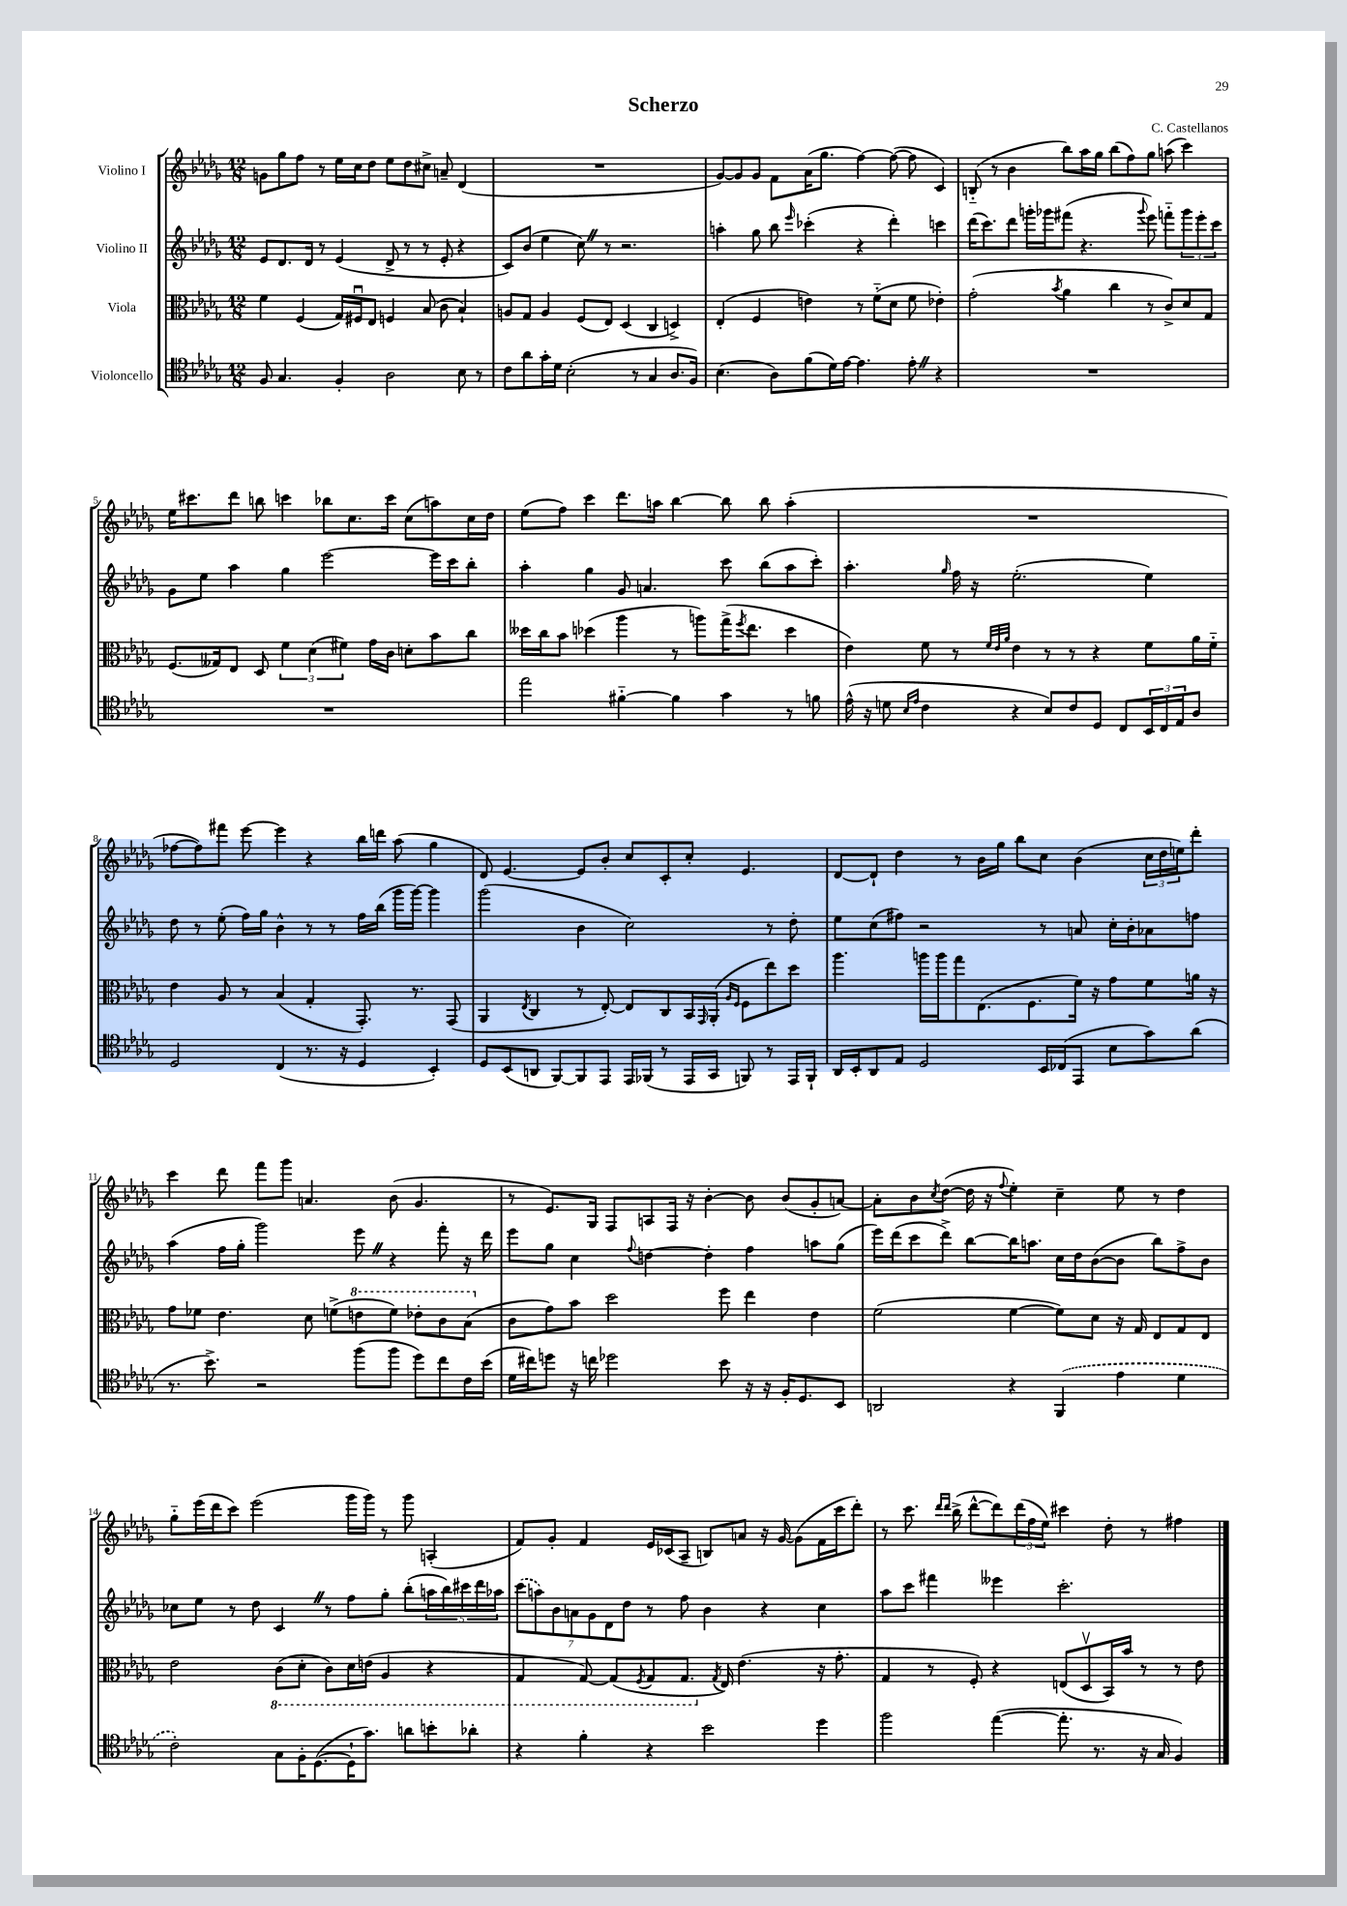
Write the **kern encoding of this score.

**kern	**kern	**kern	**kern
*staff4	*staff3	*staff2	*staff1
*clefC4	*clefC3	*clefG2	*clefG2
*k[b-e-a-d-g-]	*k[b-e-a-d-g-]	*k[b-e-a-d-g-]	*k[b-e-a-d-g-]
*M12/8	*M12/8	*M12/8	*M12/8
8F	4f	8e-	8g
4.G-	.	8.d-	8gg-
.	(4F	.	8ff
.	.	16d-	.
.	.	8r	8r
4F'	16G-)	(4e-	16ee-
.	16F#u	.	16cc
.	8E-	.	8dd-
2A-	4F	8d-^	8ee-
.	.	8r	8dd-
.	(8B-	8r	8cc#^
.	8c	8e-'	8a~
8B-	4B-`)	4r	(4d-
8r	.	.	.
=	=	=	=
8c	8A	8c)	1.r
8a-	8G-	(8b-	.
16g-'	4A	4ee-	.
16d-	.	.	.
(2B-'	.	.	.
.	(8F	8cc)	.
.	8E-)	8r	.
.	(4D-	2.r	.
8r	.	.	.
4G-	4C	.	.
8.A-	4D^)	.	.
16F)	.	.	.
=	=	=	=
(4.B-	(4E-'	4aa'	[8g-)
.	.	.	8g-]
.	4F	8gg-	8g-
8A-)	.	8bb-	8f
.	.	16qqeee-	.
(8f	4e)	(4ccc-'	(16a-
.	.	.	8.gg-
16d-)	.	.	.
[16e-	.	.	.
4.e-]	8r	4r	[4ff)
.	(8f'~	.	.
.	8d-	4ddd-')	(8ff_
8e-'	8f	.	8ff]
4r	4e-')	4ccc	4c)
=	=	=	=
1.r	(2g-'	(16ddd-	(8B'~
.	.	8.ccc)	.
.	.	.	8r
.	.	8ddd-	4b-
.	.	16ggg'	.
.	.	16ggg-	.
.	8qb-	.	.
.	4a-	(8fff#	8bb-)
.	.	4.r	16aa-
.	.	.	16gg-
.	4cc	.	(8bb-
.	.	.	8ff)
.	.	8qqggg-	.
.	8r	8eee-)	8gg-
.	8c^)	8fff'~	(8aa
.	8d-	12ggg-	4ccc)
.	.	12eee-'	.
.	8G-	.	.
.	.	12ccc	.
=	=	=	=
1.r	(8.F	8g-	16ee-
.	.	.	8.ccc#
.	.	8ee-	.
.	16G--)	.	.
.	8E-	4aa-	8ddd-
.	8D-	.	8bb
.	6f	4gg-	4ccc
.	(6d-	.	.
.	.	[2eee-	8bb-
.	6f#)	.	.
.	.	.	8.cc
.	16g-	.	.
.	16c	.	16ccc
.	8d'	.	(8cc
.	8b-	16eee-]	8aa)
.	.	16ccc	.
.	8cc	8bb-'	16cc
.	.	.	16dd-
=	=	=	=
2ee-	16dd--	4aa-'	(8ee-
.	16cc	.	.
.	8b-	.	8ff)
.	(4dd-	4gg-	4ccc
[4f#'~	4aa-	8g-	8.ddd-
.	.	4.a	.
.	.	.	16aa
4f#]	8r	.	[4bb-
.	8aa)	.	.
4g-	(16gg-^	8ccc	8bb-]
.	8qff	.	.
.	8.ee-	.	.
.	.	(8bb-	8bb-
8r	4dd-	8aa-	(4aa'
8f	.	8ccc')	.
=	=	=	=
(16e-^^	4e-)	4.aa-'	1.r
16r	.	.	.
8d	.	.	.
16qqB-	.	.	.
16qqe-	.	.	.
4c	8f	.	.
.	.	16qqgg-	.
.	8r	16ff	.
.	.	16r	.
.	32qqf	.	.
.	32qqe-	.	.
.	32qqa-	.	.
4r	4e-	(2.ee-'	.
8B-)	8r	.	.
8c	8r	.	.
8D-	4r	.	.
8C	.	.	.
24BB-	8f	4ee-)	.
24C	.	.	.
24E-	.	.	.
8A-	16a-	.	.
.	16f'~	.	.
=	=	=	=
2D-	4e-	8dd-	[8ff-
.	.	8r	8ff-])
.	8A-	(8ee-'	8fff#
.	8r	16ff)	[8eee-
.	.	16gg-	.
(4C	(4B-	4b-^^	4eee-]
8.r	4G-'	8r	4r
.	.	8r	.
16r	.	.	.
4D-	8.GG-')	16ff	16bb-
.	.	(16bb-	16ddd
.	.	16ggg-	(8aa-
.	8.r	[16ggg-)	.
4BB-')	.	4ggg-]	4gg-
.	(8GG-	.	.
=	=	=	=
8D-	4AA-	(2ggg-	8d-)
(8BB-	.	.	[4.e-
.	8qE-	.	.
8AA	4C	.	.
[8FF)	.	.	.
8FF]	8r	4b-	8e-]
8EE-	[8E-')	.	8b-'
16EE-	8E-]	2cc)	8cc
(16FF-	.	.	.
8r	8C	.	8c'
16EE-	16BB-	.	8cc'
.	16qqGG-	.	.
16GG-	(16AA-'	.	.
.	16qqA-	.	.
.	16qqF	.	.
8FF)	8F	.	4.e-
8r	8ee-)	8r	.
16EE-	8dd-	8dd-'	.
16FF`	.	.	.
=	=	=	=
16AA-	4.aa-	8ee-	[8d-
16BB-'	.	.	.
8AA-	.	(8cc	8d-`]
8E-	.	8ff#)	4dd-
2D-	16aa	2r	.
.	16aa	.	.
.	8gg-	.	8r
.	(8.E-	.	16b-
.	.	.	16gg-
.	.	.	8bb-
.	8.F	.	.
16BB-	.	8r	8cc
(16C-	.	.	.
8EE-	16f)	8a	(4b-
.	16r	.	.
8B-	8g-	16cc'	.
.	.	16b-'	.
8g-)	8f	8a-	24cc
.	.	.	24dd-
.	.	.	24ee)
(8a-	16a	8ff	8ddd-'
.	16r	.	.
=	=	=	=
8.r	8g-	(4aa-	4ccc
.	8f-	.	.
8.b-^)	.	.	.
.	4.e-	16ff	8ddd-
.	.	16gg-'	.
2r	.	2ggg-)	8fff
.	.	.	8ggg-
.	8d-	.	4.a
.	(8f^	.	.
(8ff	8ee	8eee-	.
8ff	8ff)	4r	(8b-
8dd-)	8ee-'	.	4.g-
8cc	8cc	8fff'	.
16c	(8b-	16r	.
(16b-	.	16ddd-	.
=	=	=	=
16d-	8c	8eee-	8r
16cc#)	.	.	.
8dd	8g-)	8gg-	8.e-)
16r	8b-	4cc	.
16cc	.	.	16G-
2dd-	2dd-	.	8F
.	.	8qqff	.
.	.	[4dd	8A
.	.	.	16F
.	.	.	16r
.	.	4dd']	[4b-'
8b-	8ff	.	.
16r	4ee-	4ff	8b-]
16r	.	.	.
16F'	.	.	(8b-
8.D-	.	.	.
.	4e-	8aa	8g-'
8BB-	.	(8gg-	[8a)
=	=	=	=
2AA	(2f	16eee-)	8a']
.	.	(16ddd-	.
.	.	8ccc	8b-
.	.	.	8qcc
.	.	8ddd-^)	([8dd-
.	.	[8bb-	16dd-]
.	.	.	16r
.	.	.	8qqff
4r	[4f	16bb-]	4ee-')
.	.	8.aa	.
(4FF	8f])	16cc	4cc~
.	.	16dd-	.
.	8d-	([8b-	.
4e-	16r	8b-]	8ee-
.	16G-	.	.
.	8E-	8bb-)	8r
4d-	8G-	8ff^	4dd-
.	8E-	8b-	.
=	=	=	=
2c')	2e-	8cc-	8gg-'~
.	.	8ee-	(16eee-
.	.	.	16ddd-
.	.	8r	8ccc)
.	.	8dd-	(2eee-
8G-	(8C	4c	.
16F'	8D-'	.	.
([8.D-	.	.	.
.	8C)	8r	.
16D-`]	16D-	8ff	16ggg-
8.g-)	(16E	.	16ggg-)
.	4AA-	8gg-'	8r
8a	.	(8bb-'	8ggg-
8b'	4r	20aa	(4A'
.	.	20bb-)	.
.	.	20ccc#	.
8a-'	.	.	.
.	.	20ddd-	.
.	.	20aa-	.
=	=	=	=
4r	4GG-	(14ccc	8f)
.	.	14aa)	.
.	.	.	8g-'
.	.	14b-	.
.	.	14a	.
4f'	[8GG-)	.	4f
.	.	14g-	.
.	.	14d-	.
.	(8GG-]	.	.
.	.	14dd-	.
.	8qFF	.	.
4r	8GG-	8r	16e-
.	.	.	(16c-
.	8.GG-	8ff	8A-~
2b-	.	4b-	8B)
.	8qG-	.	.
.	16E-)	.	.
.	(4.e-	.	8a
.	.	4r	16r
.	.	.	[16g-
.	.	.	(8g-]
4dd-	16r	4cc	16f
.	8.g-'	.	16ccc
.	.	.	8ddd-')
=	=	=	=
2ff	4G-	8aa-	8r
.	.	8ccc	8.ccc
.	8r	4fff#	.
.	.	.	16qqddd-
.	.	.	16qqddd-
.	.	.	(16bb-^
.	8F')	.	[8ddd-^^
([4ee-	4r	4eee--	8ddd-])
.	.	.	(24ddd-
.	.	.	24ff
.	.	.	24ee-)
8.ee-']	(8E	2.ccc'	4ccc#
.	8D-v	.	.
8.r	.	.	.
.	16BB-)	.	8dd-'
.	16b-	.	.
16r	8r	.	8r
16G-	.	.	.
4F)	8r	.	4ff#
.	8e-	.	.
==	==	==	==
*-	*-	*-	*-
